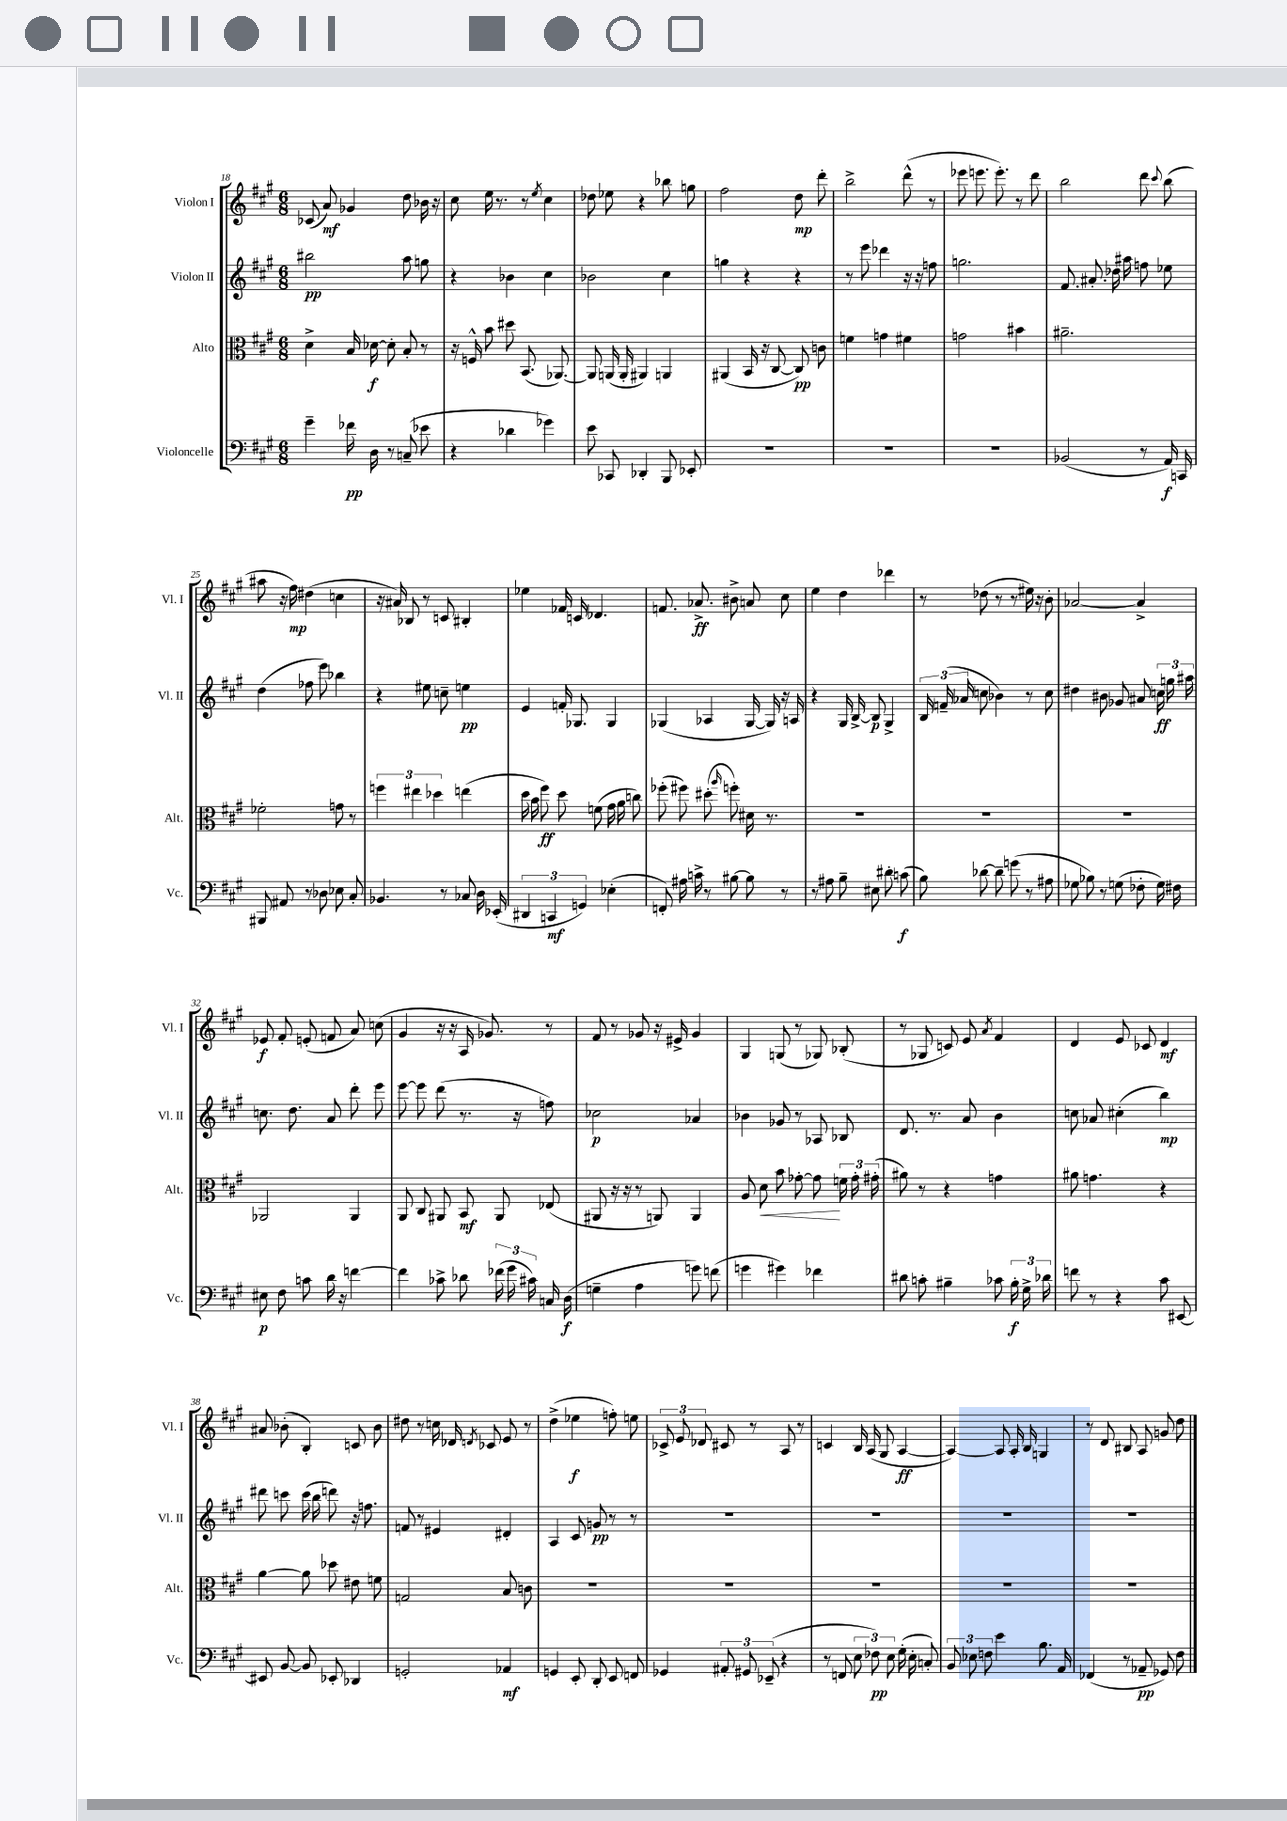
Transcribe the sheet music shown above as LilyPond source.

<<
\new StaffGroup <<
\new Staff = "s0" \with { instrumentName = "Violon I" shortInstrumentName = "Vl. I" } {
    \clef treble \key a \major \numericTimeSignature \time 6/8
    \autoBeamOff ces'8( a'8\mf) ges'4 d''8 bes'16 r16 |
    cis''8 e''16 r8. r8 \acciaccatura { e''8 } cis''4 |
    des''8 ees''8 r4 bes''8 g''8 |
    fis''2 d''8\mp d'''8-. |
    b''2-> d'''8-^( r8 |
    ees'''8 e'''8. e'''8.-.) r8 d'''8 |
    b''2 d'''8 \appoggiatura { cis'''8 } b''8( |
    ais''8 r16 fis''16\mp) dis''4( c''4 |
    r16 ais'16) bes8 r8 c'8 bis4-. |
    ees''4 fes'16 c'16 des'4. |
    f'8. aes'8.->\ff bis'8-> a'8 cis''8 |
    e''4 d''4 des'''4 |
    r8 des''8( r8 r8 eis''16) r16 b'8-. |
    aes'2~ aes'4-> |
    ees'8\f fis'8-. e'8-.( f'8 a'8) c''8( |
    gis'4 r16 r16 a16 ges'8.) r8 |
    fis'8 r8 ges'8 r16 eis'16-> ges'4 |
    gis4 g8( r8 ges8) bes8-.( |
    r8 ges8 c'8) e'8 \acciaccatura { a'8 } fis'4 |
    d'4 e'8 ces'8 d'4\mf |
    ais'8 bes'8-.( b4-.) c'8 bes'8 |
    dis''8 r8 c''16 des'16 \acciaccatura { d'8 } ces'8 e'8 r8 |
    d''4->( ees''4\f f''8-.) e''8 |
    \tuplet 3/2 { ces'8-> e'8 des'8 } cis'8 r8 a8 r8 |
    c'4 b16 a16( gis8 a4~\ff |
    a4~) a8 a16-. b16 g4 |
    r8 d'8 bis8 a8 g'8 d''8 \bar "|." |
}
\new Staff = "s1" \with { instrumentName = "Violon II" shortInstrumentName = "Vl. II" } {
    \clef treble \key a \major \numericTimeSignature \time 6/8
    \autoBeamOff bis''2\pp a''8 g''8 |
    r4 bes'4 cis''4 |
    bes'2 cis''4 |
    g''4 r4 r4 |
    r8 e'''8 des'''4 r16 r16 f''8 |
    g''2. |
    fis'8. ais'8.-. des''16 ais''16 f''8 ees''8 |
    d''4( fes''8 e'''8) bes''4 |
    r4 eis''8 c''8-- e''4\pp |
    e'4 f'16-. ges8. ges4 |
    ges4( aes4 ges16~ ges16) r16 a16 |
    r4 gis16 b16~-> b8\p gis4-> |
    \tuplet 3/2 { b16 f'16--( aes'16 } c''8 bes'4) r8 c''8 |
    dis''4 bis'8 ges'8 ais'8 \tuplet 3/2 { c''16\ff g''16 ais''16 } |
    c''8. d''8. a'8 d'''8-. e'''8 |
    e'''8~ e'''8 d'''8( r8. r16 f''8) |
    ces''2\p aes'4 |
    bes'4 ges'8 r8 aes8 bes8 |
    d'8. r8. a'8 b'4 |
    c''8 aes'8 cis''4-.( b''4\mp) |
    dis'''8 c'''8 c'''16( b''16 d'''8) r16 f''8. |
    f'8 r8 eis'4 dis'4-. |
    a4 cis'8 g'8\pp r8 r8 |
    R2. |
    R2. |
    R2. |
    R2. \bar "|." |
}
\new Staff = "s2" \with { instrumentName = "Alto" shortInstrumentName = "Alt." } {
    \clef alto \key a \major \numericTimeSignature \time 6/8
    \autoBeamOff d'4-> b16 des'16~\f des'8-. b8-. r8 |
    r16 f16-^ b'8 dis''8 b,8.( aes,8.~) |
    aes,8 a,16( a,16-. ais,4) a,4 |
    ais,4( b,16 r16 cis8~ cis8\pp) c'8 |
    f'4 g'4 fis'4 |
    g'2 bis'4 |
    ais'2.-- |
    fes'2-. g'8 r8 |
    \tuplet 3/2 { f''4 eis''4 des''4 } e''4( |
    d''16 b'16 fis''8\ff) d''8 f'8( gis'16 a'16 c''8) |
    fes''8-.( fis''8) dis''8-.( \grace { a''16 } f''8-.) dis'16 r8. |
    R2. |
    R2. |
    R2. |
    aes,2 aes,4 |
    a,8 cis8 ais,8 b,8\mf ais,8 ees8( |
    ais,8 r16 r16 r8 a,8) a,4 |
    a8 d'8\< b'8 ges'8~-. ges'8\! \tuplet 3/2 { f'16 ges'16-. gis'16-.( } |
    ais'8) r8 r4 g'4 |
    ais'8 g'4. r4 |
    a'4~ a'8 des''8 eis'8 f'8 |
    g2 b8 c'8 |
    R2. |
    R2. |
    R2. |
    R2. |
    R2. \bar "|." |
}
\new Staff = "s3" \with { instrumentName = "Violoncelle" shortInstrumentName = "Vc." } {
    \clef bass \key a \major \numericTimeSignature \time 6/8
    \autoBeamOff gis'4-- fes'16\pp d16 r8 c8--( ees'8 |
    r4 des'4 ges'4) |
    e'8 ces,8 des,4-. b,,8 ees,8-. |
    R2. |
    R2. |
    R2. |
    bes,2( r8 a,16\f) c,16 |
    bis,,8 ais,8 r8 des8 ees8 cis8-. |
    bes,4. r8 ces8 d16 ees,16-.( |
    \tuplet 3/2 { dis,4 c,4\mf g,4) } ees4-.( |
    f,8-.) ais16 c'16-> r8 bis8~ bis8 r8 |
    r8 ais8 b8-- eis8 dis'8-. c'8\f( |
    b8) des'8~ des'8-- g'8( r8 ais8 |
    ges8 bes8) r8 g8( fes8-. g16) fis16 |
    eis8\p fis8 c'8 d'16 r16 f'4~ |
    f'4 ces'8-> des'8 \tuplet 3/2 { fes'16( gis'16 cis'16) } c16 d16\f( |
    g4-- a4 g'8) f'8( |
    g'4 gis'4) fes'4 |
    dis'8 c'8-. bis4-- ces'8 \tuplet 3/2 { bis16-.\f gis16-> des'16 } |
    f'8 r8 r4 cis'8 eis,8~ |
    eis,8 b,8~ b,8 ees,8-. des,4 |
    g,2-. aes,4\mf |
    g,4 e,8-. d,8-. e,8 f,8 |
    ges,4 \tuplet 3/2 { ais,8-. gis,8 ees,8--( } r4 |
    r8 f,8 \tuplet 3/2 { e8 fes8\pp) e8 } gis16-.( e16-. c8-.) |
    \tuplet 3/2 { b,8 ees8 f8 } e'4 b8. a,16 |
    fes,4( r8 aes,8--\pp ges,8) fis8 \bar "|." |
}
>>
>>
\layout { \context { \Score currentBarNumber = #18 } }
